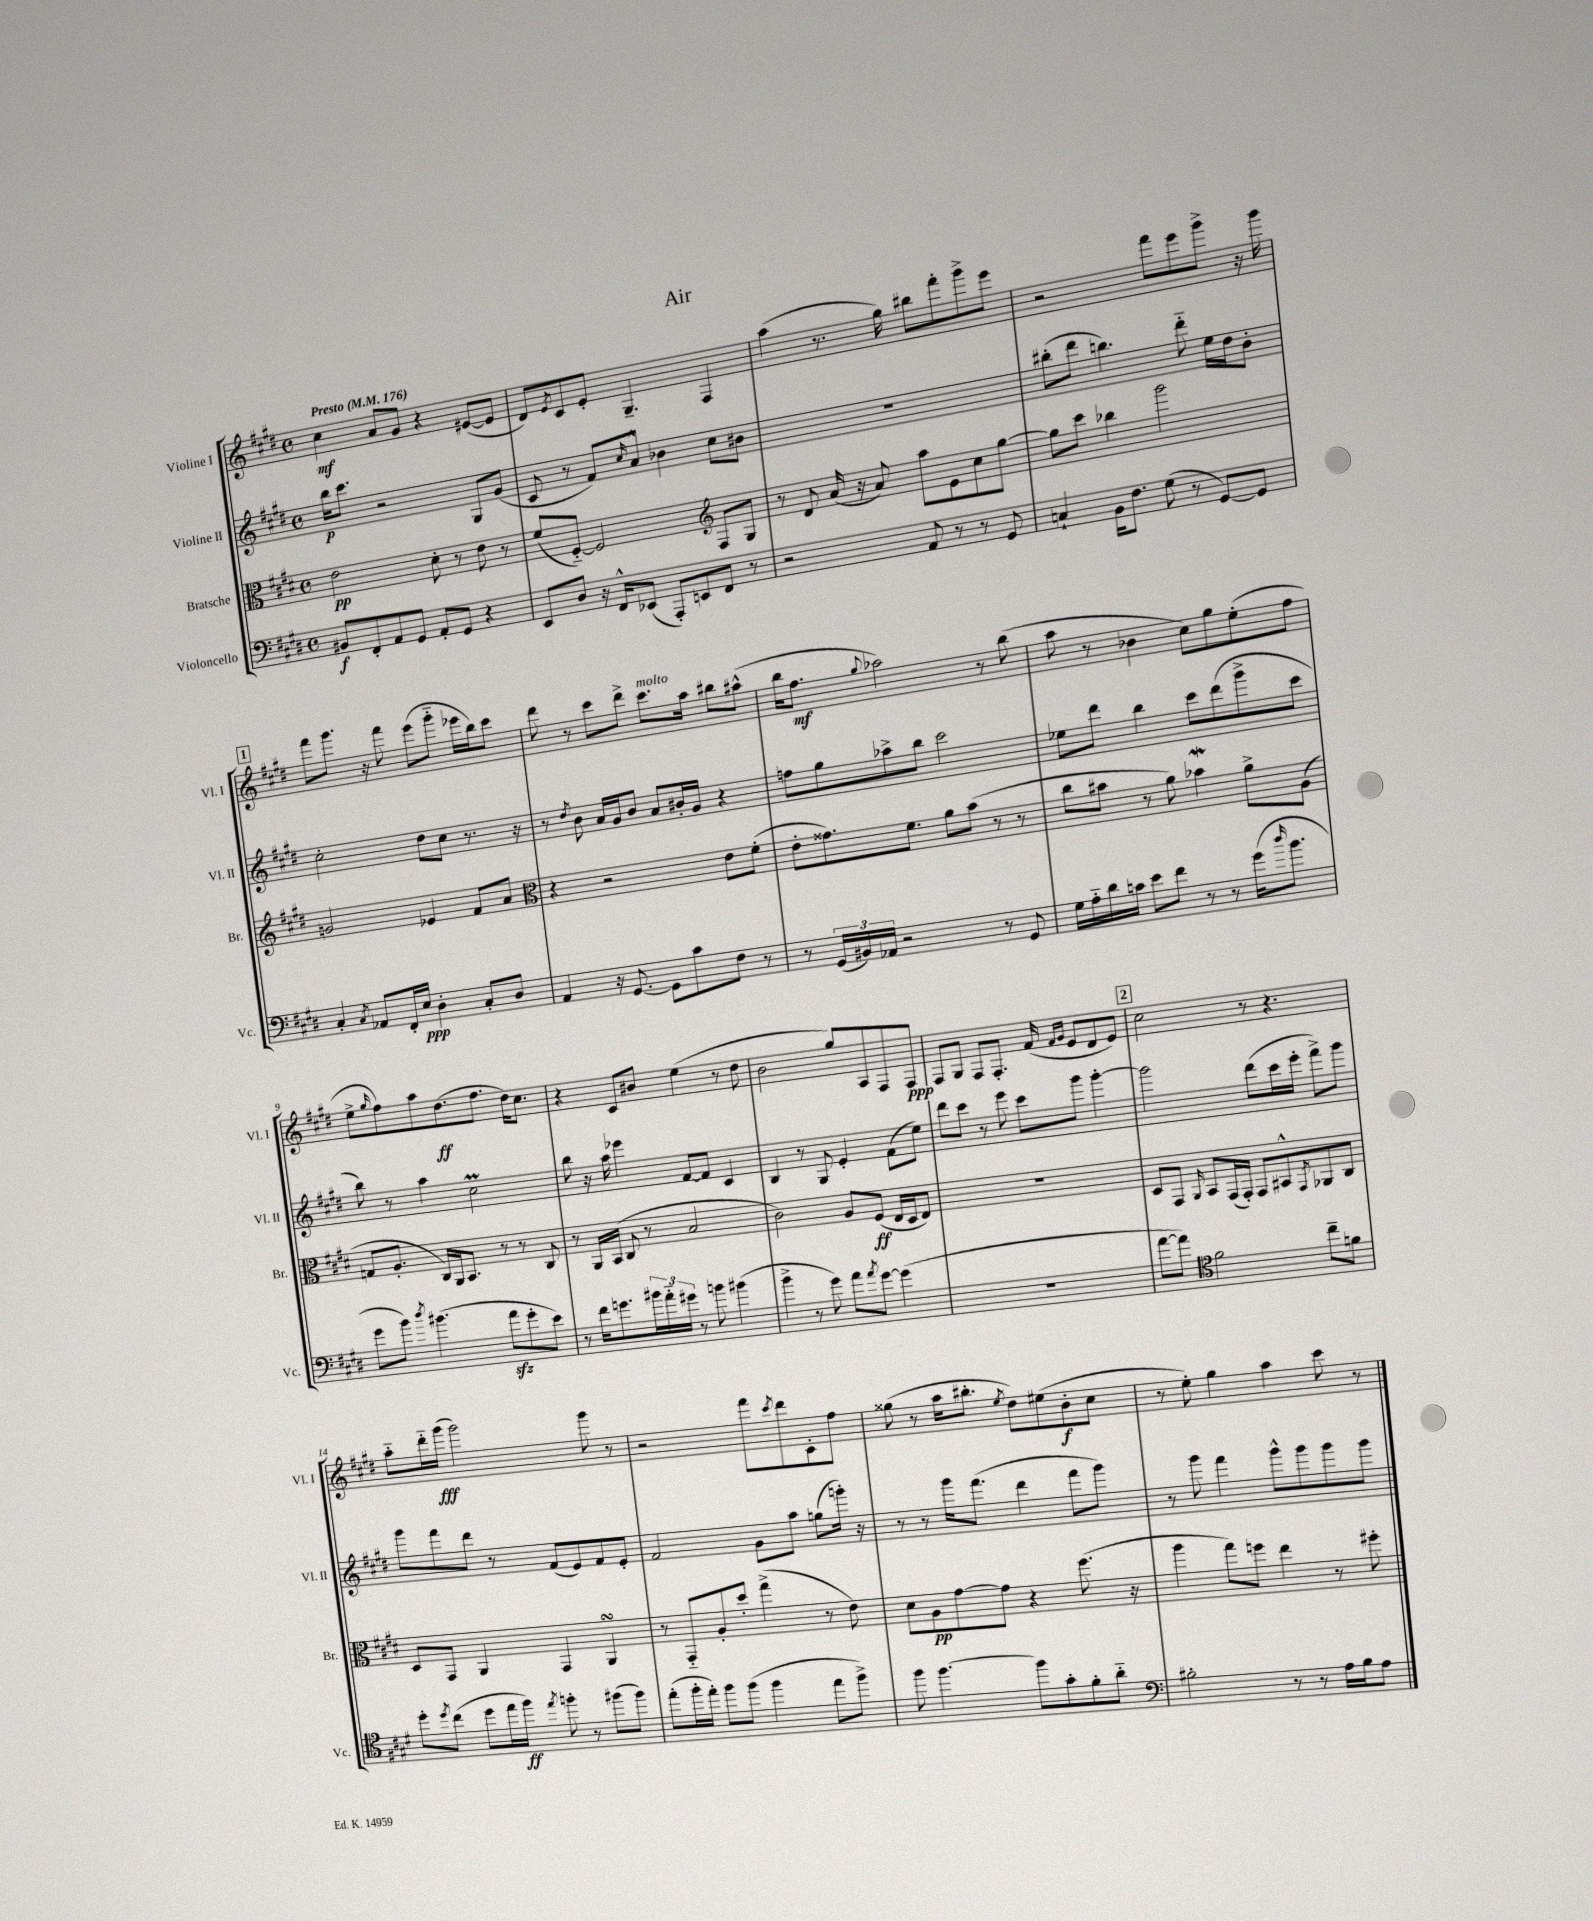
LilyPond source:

\header { title = "Air" }
<<
\new StaffGroup <<
\new Staff = "s0" \with { instrumentName = "Violine I" shortInstrumentName = "Vl. I" } {
    \clef treble \key e \major \defaultTimeSignature \time 4/4 \tempo "Presto" 4 = 176
    cis''4\mf a'8 gis'8 r4 eis'8~( eis'8 |
    dis'8) \acciaccatura { e'8 } cis'8 e'8-. gis4.-- fis4 |
    a''4( r8. gis''16) bis''8 fis'''8-. gis'''8-> e'''8 |
    r2 fis'''8 e'''8 gis'''8-> r16 gis'''16 |
    \mark \markup { \box "1" } fis'''8 gis'''8. r16 fis'''8 e'''8( gis'''8-_ ees'''16 b''16) cis'''8 |
    dis'''8 r8 cis'''8 dis'''8-> cis'''8.^\markup { \italic "molto" } a''16 bis''8 ais''8-^( |
    b''16 fis''8.\mf \appoggiatura { gis''8 } aes''2) r8 b''8( |
    a''8 r8 bes'4 cis''8) gis''8 e''8-.( fis''8 |
    e''8-> \grace { gis''16 } fis''8) a''8 dis''8.\ff( fis''8. dis''16) cis''8. |
    r4 cis'8 bis'8 e''4( r8 dis''8 |
    b'2 gis''8) a8 fis8 fis8\ppp |
    fis8 gis8 fis8 fis8.-. fis'16( \grace { fis'16 gis'16 } e'8 dis'8 e'8) |
    \mark \markup { \box "2" } cis''2 r8 r4. |
    a''8-_ dis'''16-_ gis'''16\fff( gis'''2) gis'''8 r8 |
    r2 fis'''8 \acciaccatura { cis'''8 } dis'''8 cis'8-. fis''8 |
    gisis''8( r8 a''16 bis''8.-. \acciaccatura { e''8 } dis''8) eis''8( b'8-.\f cis''8 |
    r8 e''8-.) gis''4 a''4 cis'''8 r8 \bar "|." |
}
\new Staff = "s1" \with { instrumentName = "Violine II" shortInstrumentName = "Vl. II" } {
    \clef treble \key e \major \defaultTimeSignature \time 4/4
    b''16\p cis'''8. r2 gis8 gis'8( |
    cis'8 r8 fis'8) \grace { cis''16 } a'8-^ bes'4 cis''8 bis'8 |
    R1 |
    bis''8-.( dis'''8 b''4.) dis'''8-_ e''16 dis''16 b'8-. |
    \mark \markup { \box "1" } cis''2-. dis''8 cis''8 r8. r16 |
    r8 \acciaccatura { dis''8 } b'8 a'16 gis'16 b'8 a'8 bis'16-. gis'16 r4 |
    f''8 gis''8 aes''8-> b''8 cis'''2 |
    ees''8 dis'''8 b''4 cis'''8 dis'''8( gis'''8-> cis'''8 |
    b''8) r8 a''4 cis''2\prall |
    b''8 r16 a''16 ees'''4 fis'8~ fis'8 cis'4 |
    b4 r8 gis8 e'4-. fis'8( e''8) |
    dis'''8 cis'''8 r8 e'''8 cis'''8 gis'''8 gis'''4~-. |
    \mark \markup { \box "2" } gis'''2 dis'''8( cis'''16 e'''16-. fis'''8->) gis'''8 |
    gis'''8 fis'''8 dis'''8 r8 fis'8( e'8) fis'8 e'8-. |
    fis'2 gis'8 a''8 g''8( g'''16-.) r16 |
    r8 r8 gis'''16 fis'''8.( dis'''4 fis'''8 gis'''8) |
    r8 gis'''8 fis'''4 gis'''8-^ gis'''8 gis'''8 gis'''8 \bar "|." |
}
\new Staff = "s2" \with { instrumentName = "Bratsche" shortInstrumentName = "Br." } {
    \clef alto \key e \major \defaultTimeSignature \time 4/4
    e'2\pp dis'8-. r8 e'8 r8 |
    fis'8( fis8~-_) fis2 \clef treble fis8 gis8 |
    r8 dis'8 a'16( r16 a'8) a''8 e'8 cis''8 gis''8~ |
    gis''8 cis'''8 bes''4 gis'''2 |
    \mark \markup { \box "1" } g'2 ees'4 fis'8 a'8 |
    \clef alto r4 r2 e'8 fis'8-.( |
    e'8-. gisis'8.) fis'8. a'8 b'8( r8 r8 |
    cis''8 bis'8 r8 a'8) bes'4\mordent a'8-> a8( |
    g8 a8.-. cis16) a,16 b,8. r8 r8 cis8 |
    r8 a,16 b,16( cis8 r8 b2 |
    cis'2) a8 fis8\ff( e16 dis16 e8) |
    R1 |
    \mark \markup { \box "2" } dis8 gis,8 \grace { a,16 } b,8 gis,16( gis,16-.) gis,8 bis,8-^ \acciaccatura { gis,8 } aes,8 cis8 |
    dis8 gis,8 a,4 gis,4 a,4\turn |
    r8 gis,8-_ a8-. dis''8-. gis''4->( r8 e'8) |
    dis'8 a8\pp gis'8~ gis'8 r4 fis''8.( r16 |
    a''4 gis''8) f''8 e''4 r8 fis''8-. \bar "|." |
}
\new Staff = "s3" \with { instrumentName = "Violoncello" shortInstrumentName = "Vc." } {
    \clef bass \key e \major \defaultTimeSignature \time 4/4
    bis,8\f fis,8-. a,8 gis,8 a,8-. gis,8 r4 |
    e,8 dis8 r16 fis,16-^ ees,8( a,,8-.) e,8 fis,8 r8 |
    r2 a,8 r8 r8 gis,8 |
    c4-! b,16 fis8. gis8( r8 gis,8~) gis,8 |
    \mark \markup { \box "1" } cis4-. \acciaccatura { cis8 } aes,8 fis,16-. e16\ppp dis4-. cis8-. dis8 |
    a,4 r16 gis,8.~ gis,8 cis'8 fis8 r8 |
    r8 \tuplet 3/2 { gis,16( bis,16) aes,16 } r2 r8 gis,8 |
    gis16 a16-_ dis'16 c'16 e'8 fis'8 r8 r8 gis'16( \grace { dis''16 } b'8. |
    gis'8 b'8) \acciaccatura { dis''8 } bis'4.( a'8\sfz gis'8-. e'8) |
    r8 fis'16 g'8. \tuplet 3/2 { bis'16 a'16-_ gis'16 } r8 b'8 bis'4( |
    b'4-> r8 gis'8) a'8 \acciaccatura { a'8 } gis'8~ gis'4( |
    R1 |
    \mark \markup { \box "2" } a'8~ a'8) \clef tenor fis'2 cis''8-- f'8 |
    dis''8-. \acciaccatura { dis''8 } cis''8( dis''8 e''16 fis''16\ff) \acciaccatura { e''8 } f''8-. r8 fis''8( fis''8) |
    e''8-.( fis''16-. e''16-.) fis''8 fis''8( fis''4 e''8 fis''8->) |
    fis''8 fis''4.~ fis''8 gis'8-. fis'8-. a'8-_ |
    \clef bass bis2-. r8 r8 a16 bis16 a8 \bar "|." |
}
>>
>>
